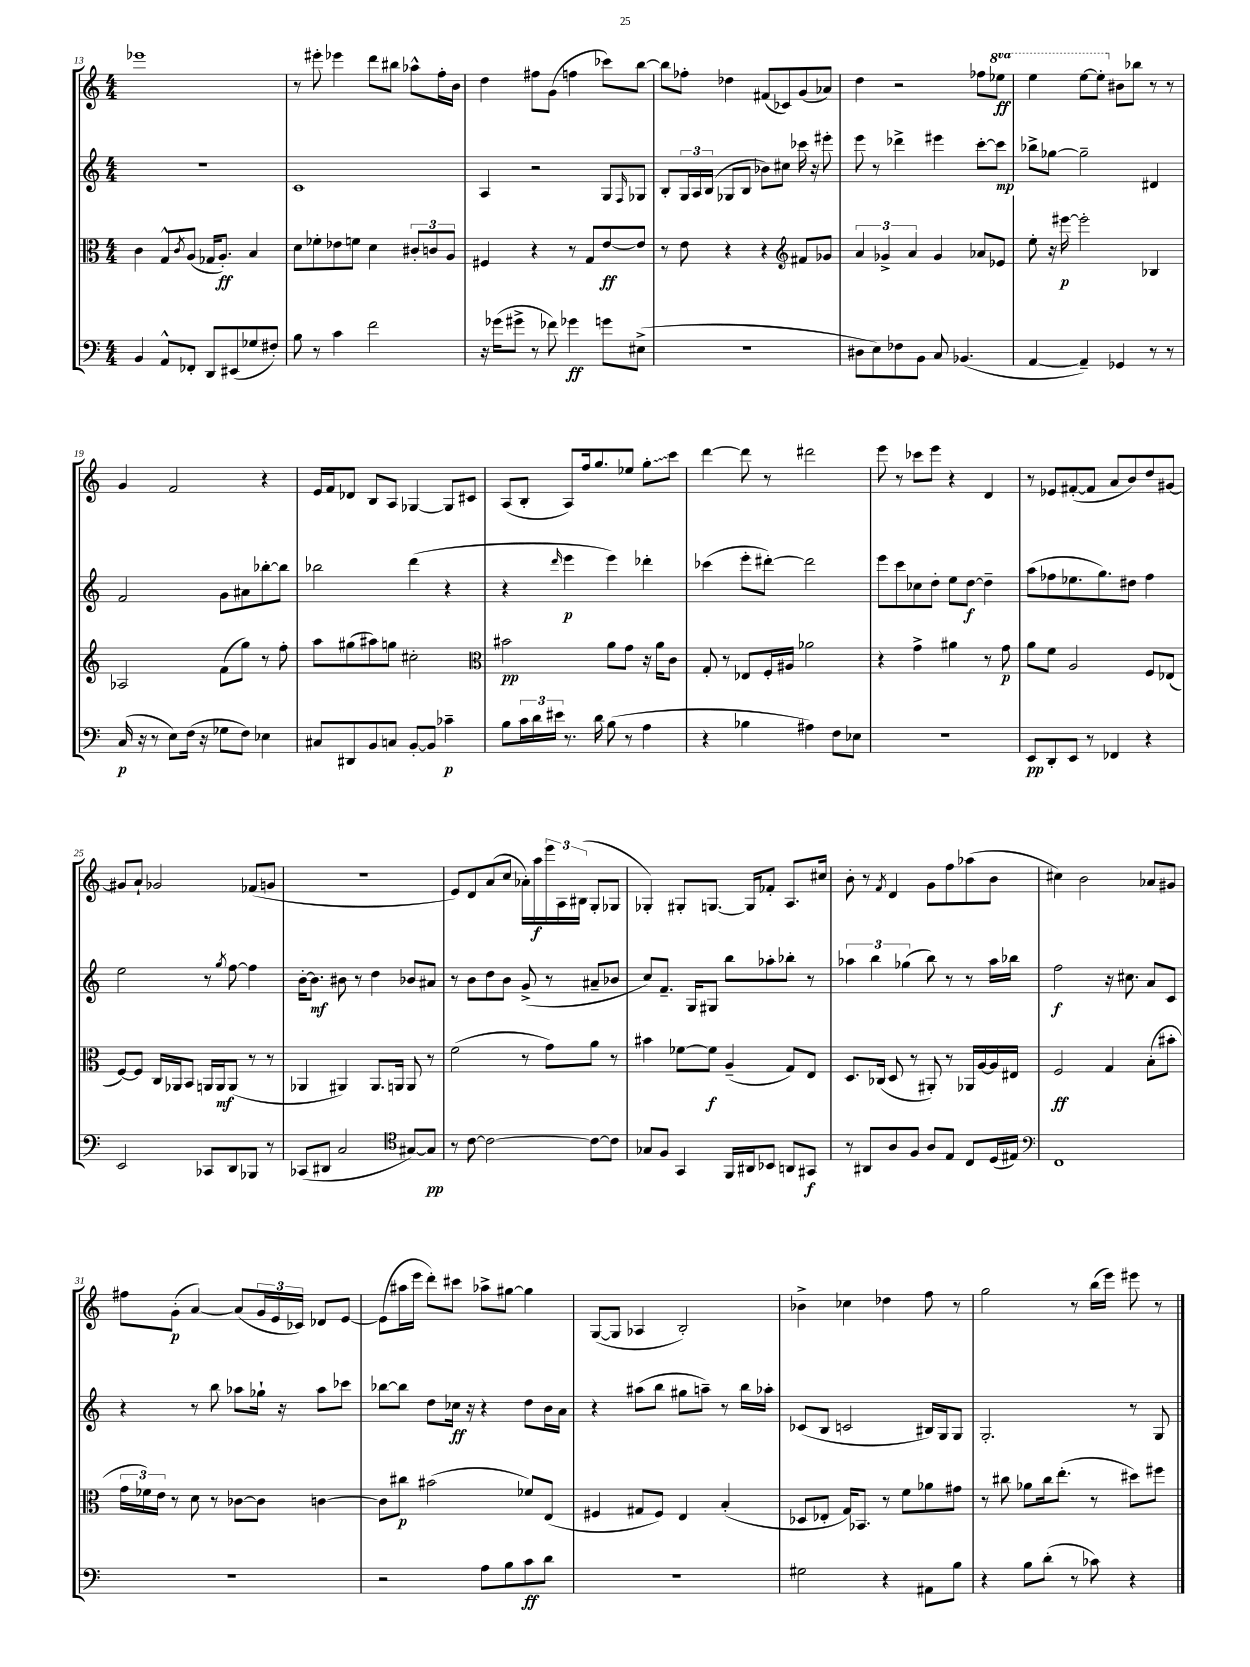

**kern	**kern	**kern	**kern
*staff4	*staff3	*staff2	*staff1
*clefF4	*clefC3	*clefG2	*clefG2
*k[]	*k[]	*k[]	*k[]
*M4/4	*M4/4	*M4/4	*M4/4
4BB	4c	1r	1eee-
8AA^^	8G^^	.	.
.	8qc	.	.
8FF-'	(8A	.	.
8DD	16G-	.	.
.	8.A')	.	.
(8EE#	.	.	.
8G-	4B	.	.
8F#')	.	.	.
=	=	=	=
8B	8d	1c	8r
8r	8f-'	.	8eee#'
4c	8e-	.	4eee-
.	8f	.	.
2f	4d	.	8ddd
.	.	.	8bb#
.	12c#'	.	8aa-^^
.	12c	.	.
.	.	.	16ff'
.	12A	.	.
.	.	.	16b
=	=	=	=
16r	4F#	4A	4dd
(16g-	.	.	.
8g#^	.	.	.
8r	4r	2r	8ff#
8f-)	.	.	(8g
4g-	8r	.	4ff
.	8G	.	.
8g	[8e	8G	8ccc-)
.	.	16qqF	.
(8E#^	8e]	8G-	[8bb
=	=	=	=
1r	8r	8B'	8bb]
.	8e	24G	8ff-'
.	.	24A	.
.	.	(24B	.
.	4r	8G-	4dd-
.	.	8B	.
.	4r	8b-)	(8f#
.	.	8cc#	8c-)
*	*clefG2	*	*
.	8f#	16ccc-	(8g
.	.	16r	.
.	8g-	8eee#'	8a-)
=	=	=	=
8D#	6a	8eee	4dd
8E)	.	8r	.
.	6g-^	.	.
8F-	.	4ddd-^	2r
.	6a	.	.
8BB	.	.	.
8C	4g-	4eee#	.
(4.BB-	.	.	.
.	8a-	[8ccc'	8ff-
.	8e-	8ccc]	8eee-
=	=	=	=
[4AA	8ee'	8bb-^	4eee
.	16r	[8gg-	.
.	[16eee#	.	.
4AA~])	2eee#']	2gg-~]	[8eee
.	.	.	8eee']
4GG-	.	.	8b#
.	.	.	8bb-
8r	4B-	4d#	8r
8r	.	.	8r
=	=	=	=
(16C	2A-	2f	4g
16r	.	.	.
8r	.	.	.
8E)	.	.	2f
(16F	.	.	.
16r	.	.	.
8G-	(8f	8g	.
8F)	8gg)	8a#	.
4E-	8r	[8bb-'	4r
.	8ff'	8bb-]	.
=	=	=	=
8C#	8aa	2bb-	16e
.	.	.	16f
8DD#	(8gg#	.	8d-
8BB	8aa#)	.	8B
8C	8gg	.	8A
[8BB'	2cc#'	(4ddd	[4G-
8BB]	.	.	.
4c-~	.	4r	8G-]
.	.	.	8c#
=	=	=	=
*	*clefC3	*	*
8B	2b#	4r	(8A
24c	.	.	8B'
24d	.	.	.
24e#	.	.	.
.	.	16qqddd	.
8.r	.	4eee	8A)
.	.	.	16ff
16d	.	.	8.gg
(8B	8a	4eee)	.
8r	8g	.	8ee-
4A	16r	4ddd-'	8gg'
.	16a	.	.
.	8c	.	8ccc
=	=	=	=
4r	8G'	(4ccc-	[4ddd
.	8r	.	.
4B-	8E-	8eee'	8ddd]
.	16F'	[8ddd#')	8r
.	16A#	.	.
4A#)	2a-	2ddd#]	2ddd#
8F	.	.	.
8E-	.	.	.
=	=	=	=
1r	4r	8eee	8eee
.	.	8ccc	8r
.	4g^	8cc-	8ccc-
.	.	8dd'	8eee
.	4a#	8ee	4r
.	.	[8dd	.
.	8r	4dd~]	4d
.	8g	.	.
=	=	=	=
8EE	8a	(8aa	8r
8DD'	8f	8ff-	8e-
8EE	2A	8.ee-	([8f#'
8r	.	.	8f#]
.	.	8.gg)	.
4FF-	.	.	8a
.	.	8dd#	8b)
4r	8F	4ff-	8dd
.	(8E-	.	[8g#
=	=	=	=
2EE	[8F)	2ee	8g#]
.	8F]	.	8a`
.	16C	.	2g-
.	16AA-	.	.
.	8BB	.	.
8CC-	16AA	8r	.
.	16AA	.	.
.	.	8qgg	.
8DD	(8AA	[8ff	.
8BBB-	8r	4ff]	(8f-
8r	8r	.	8g
=	=	=	=
(8CC-	4AA-	[16b'	1r
.	.	8.b]	.
8DD#	.	.	.
2C	4AA#)	8b#	.
.	.	8r	.
.	8.AA#	4dd	.
.	16AA	.	.
*clefC4	*	*	*
[8G#)	8AA	8b-	.
8G#]	8r	8a#	.
=	=	=	=
8r	(2f	8r	8e)
[8c	.	8b	8d
2c_	.	8dd	(8a
.	.	8b	8cc
.	8r	(8g^	16a-')
.	.	.	16aa
.	8g)	8r	24eee
.	.	.	24A
.	.	.	(24B#
8c_	8a	8a#~	8G'
8c]	8r	8b-	8G-
=	=	=	=
8G-	4b#	8cc)	4G-')
8F	.	8.f~	.
4GG	[8f-	.	8G#'
.	.	16G	.
.	8f-]	8G#	[8.G
16FF	(4A~	8bb	.
16AA#	.	.	16G]
8BB-	.	8aa-'	8f-'
8AA	8G)	8bb-'	8.A
8GG#	8E	8r	.
.	.	.	16cc#
=	=	=	=
8r	8.D	6aa-	8b'
8AA#	.	.	8r
.	.	6bb	.
.	(16C-	.	.
.	.	.	8qf
8A	8D	.	4d
.	.	(6gg-	.
8F	8r	.	.
8A	8AA#')	8bb)	8g
8E	8r	8r	8ff
8C	16AA-	8r	(8aa-
.	[16A	.	.
(16D	16A]	16aa-	8b
16E#)	16E#	16bb-	.
=	=	=	=
*clefF4	*	*	*
1FF	2F	2ff	4cc#)
.	.	.	2b
.	4G	16r	.
.	.	8.cc#	.
.	(8B'	8a	8a-
.	8b#'	8c	8g#
=	=	=	=
1r	24g	4r	8ff#
.	24f-)	.	.
.	24e	.	.
.	8r	.	(8g'
.	8d	8r	[4a)
.	8r	8bb	.
.	[8c-	8aa-	(8a]
.	8c-]	16gg-`	24g
.	.	.	24e
.	.	16r	.
.	.	.	24c-)
.	[4c	8aa-	8d-
.	.	8ccc-	[8e
=	=	=	=
2r	8c]	[8bb-	(8e]
.	8cc#	8bb-]	16aa#
.	.	.	16eee
.	(2b#	8dd	8ddd')
.	.	16cc-	8ccc#
.	.	16r	.
8A	.	4r	8aa-^
8B	.	.	[8gg#
8c	8f-)	8dd	4gg#]
8d	(8E	16b	.
.	.	16a	.
=	=	=	=
1r	4F#	4r	([8G
.	.	.	8G]
.	8G#	(8aa#	4A-
.	8F#)	8bb	.
.	4E	8gg#	2B')
.	.	8aa~)	.
.	(4B'	8r	.
.	.	16bb	.
.	.	16aa-'	.
=	=	=	=
2G#	8D-	(8c-	4b-^
.	8E-'	8B	.
.	16G)	2c	4cc-
.	8.BB-	.	.
4r	8r	.	4dd-
.	8f	.	.
8AA#	8a-	16B#)	8ff
.	.	16G	.
8B	8g#	8G	8r
=	=	=	=
4r	8r	2.G'	2gg
.	8cc#	.	.
8B	8a-	.	.
(8d'	16cc#	.	.
.	(8.ee'	.	.
8r	.	.	8r
8c-)	8r	.	(16bb
.	.	.	16eee)
4r	8dd#)	8r	8eee#
.	8ff#	8G	8r
==	==	==	==
*-	*-	*-	*-
